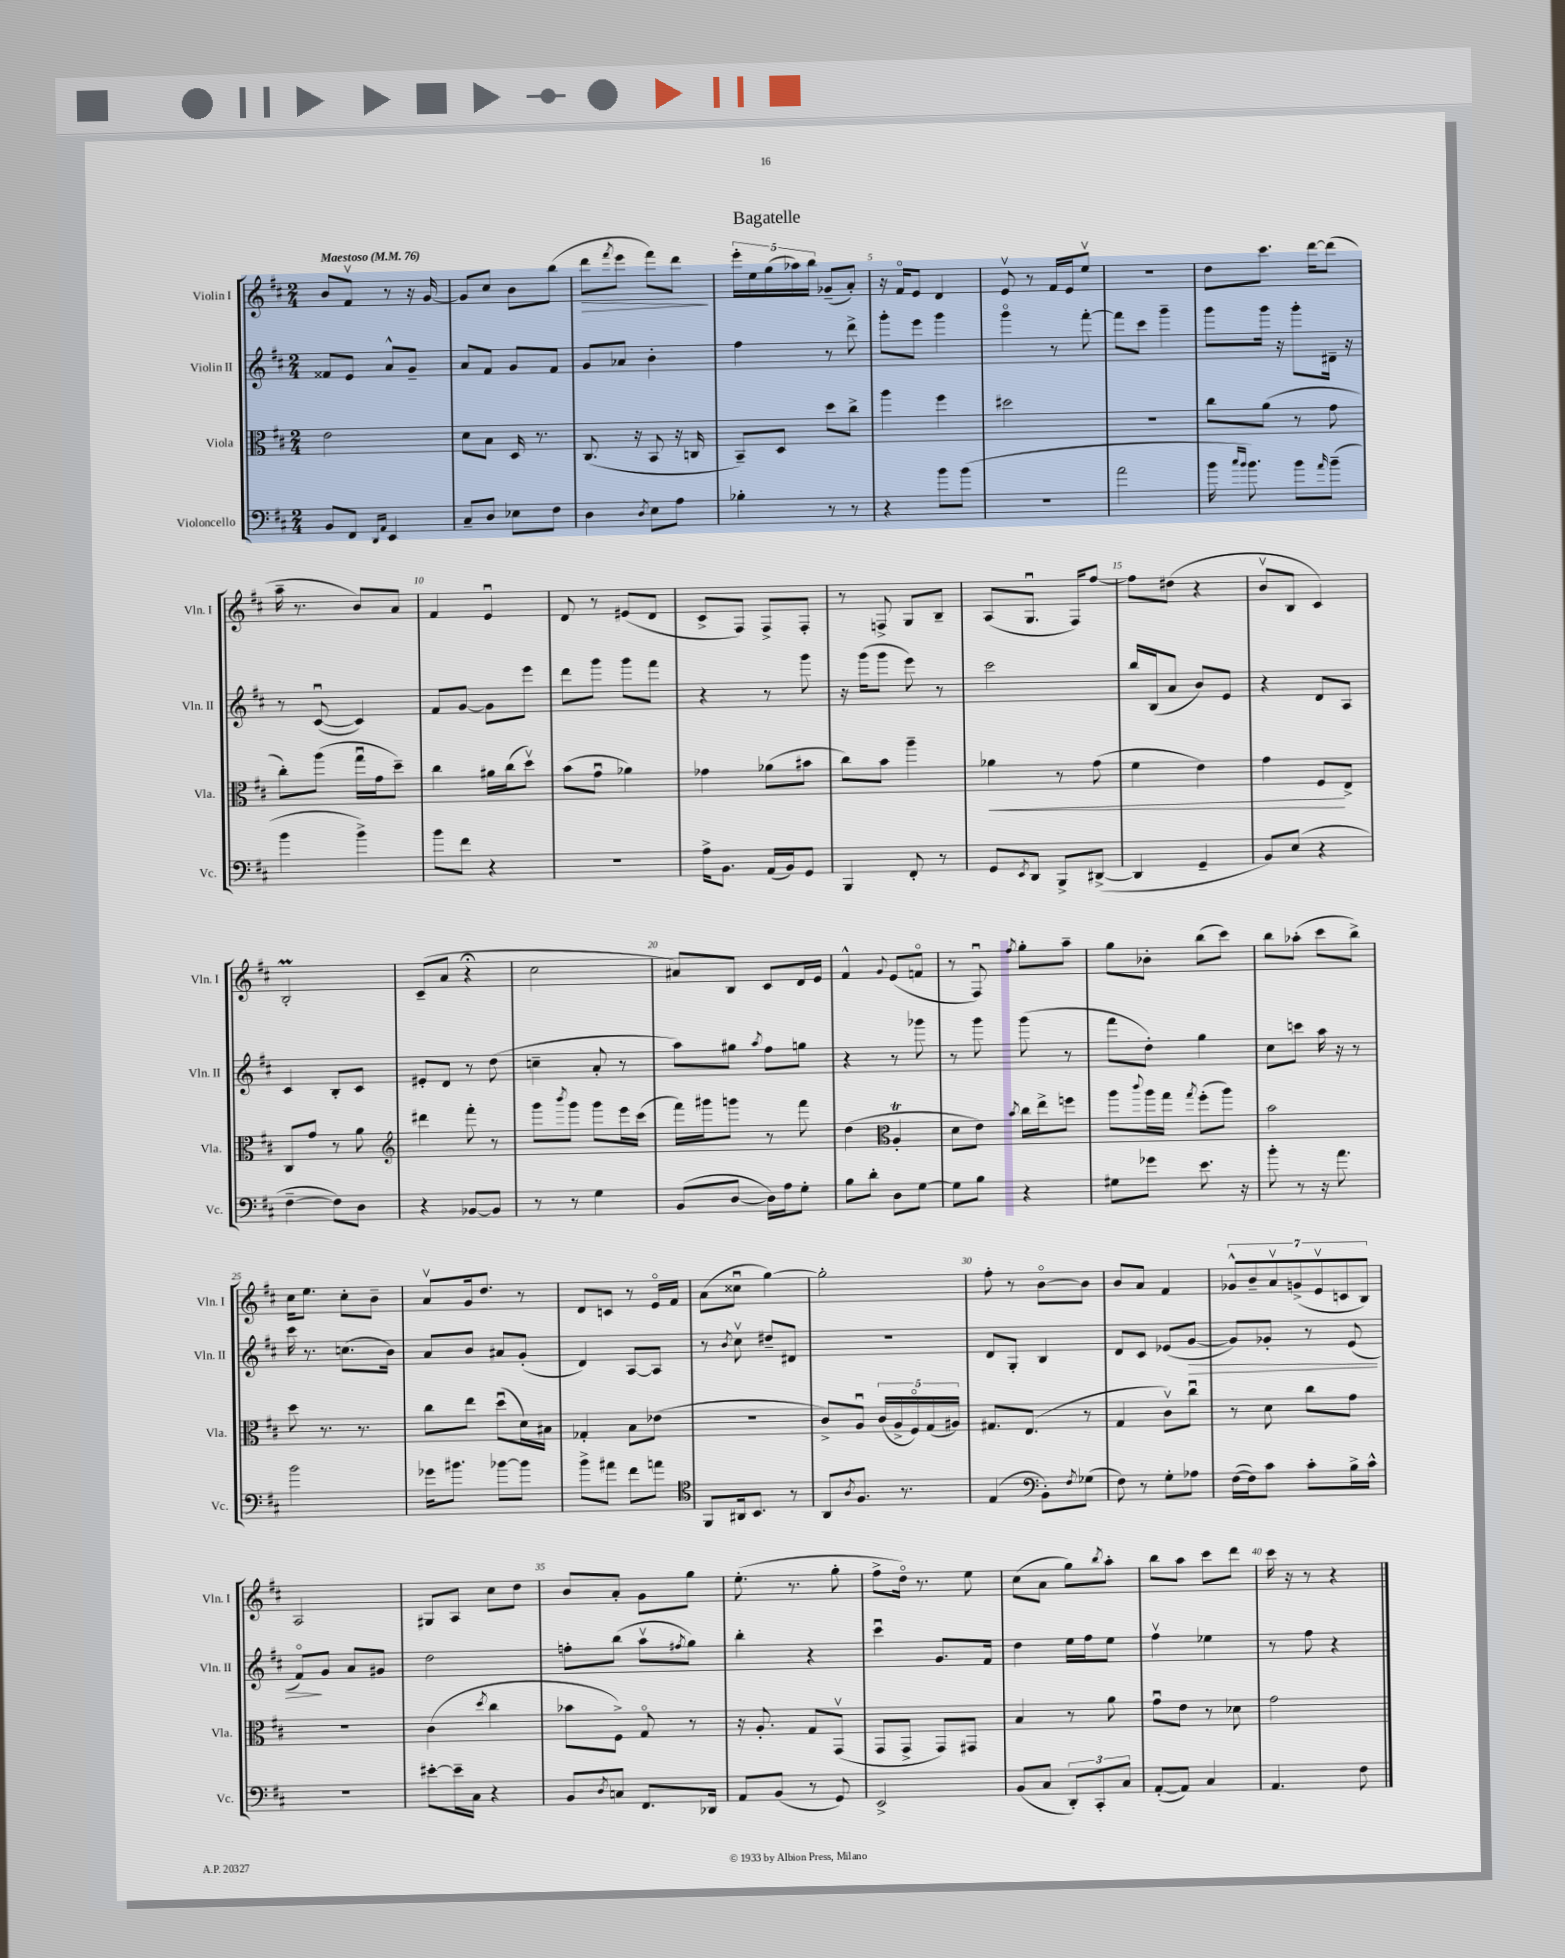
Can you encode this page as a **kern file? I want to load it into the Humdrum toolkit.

**kern	**kern	**kern	**kern
*staff4	*staff3	*staff2	*staff1
*clefF4	*clefC3	*clefG2	*clefG2
*k[f#c#]	*k[f#c#]	*k[f#c#]	*k[f#c#]
*M2/4	*M2/4	*M2/4	*M2/4
*MM76	*MM76	*MM76	*MM76
8BB	2e	8f##	8b
8FF#	.	8e	8f#v
16qqDD	.	.	.
16qqAA	.	.	.
4EE	.	8a^^	8r
.	.	8g~	16r
.	.	.	[16g
=	=	=	=
8C#~	8d	8a	8g]
8D	8B	8f#	8cc#
8E-	16D	8g	8b
.	8.r	.	.
8F#	.	8f#	(8bb
=	=	=	=
4D	(8.C#	8g	8ddd
.	.	.	8qfff#
.	.	8a-	8eee
.	16r	.	.
8qD	.	.	.
8E	8BB	4b'	8fff#)
8A	16r	.	8ddd
.	16C	.	.
=	=	=	=
4B-'	8BB~)	4ff#	20eee'
.	.	.	20ee
.	.	.	(20gg
.	8D	.	.
.	.	.	20aa-)
.	.	.	20bb
8r	8dd	8r	(8g-~
8r	8cc#^	8ddd^	8a')
=	=	=	=
4r	4aa	8ggg'	16r
.	.	.	16f#o
.	.	8eee	8e
8b	4ff#	4ggg	4d
(8b	.	.	.
=	=	=	=
2r	2dd#	4gggo	8ev
.	.	.	8r
.	.	8r	16f#
.	.	.	16e
.	.	[8fff#'	8eev
=	=	=	=
2a	2r	8fff#]	2r
.	.	8ccc#	.
.	.	4ggg~	.
=	=	=	=
16b	8cc#	8ggg	8dd
16qqcc#	.	.	.
16qqb	.	.	.
8.b)	.	.	.
.	(8a	16ggg	8.ccc#
.	.	16r	.
8b	8r	8ggg'	.
.	.	.	[16ddd
16qqa	.	.	.
(8b~	8g	16d#~	(8ddd]
.	.	16r	.
=	=	=	=
4b	8cc#')	8r	16aa~
.	.	.	8.r
.	(8aa	([8c#u	.
4b^)	16ggu	4c#])	8b)
.	16g	.	.
.	8dd~)	.	8a
=	=	=	=
8b	4cc#	8f#	4f#
8f#	.	[8g	.
4r	16a#	8g]	4eu
.	(16cc#	.	.
.	8ddv)	8eee	.
=	=	=	=
2r	(8b	8ddd	8d
.	8gu	8ggg	8r
.	4a-)	8ggg	(8e#
.	.	8fff#	8d
=	=	=	=
16A^	4g-	4r	8c#^
8.BB	.	.	.
.	.	.	8F#)
(16AA	(8a-	8r	8F#^
16BB)	.	.	.
8GG	8b#	8ggg	8F#'
=	=	=	=
4BBB	8cc#)	16r	8r
.	.	(16ggg	.
.	8b	8ggg	8F^
8FF#'	4aa~	8eee)	8G
8r	.	8r	8B~
=	=	=	=
8GG	4a-	2ccc#	(8A
8qEE	.	.	.
8DD	.	.	8.Gu
8BBB^	8r	.	.
.	.	.	16F#)
([8DD#^	(8g	.	[8ff#
=	=	=	=
4DD#]	4f#	16bb	8ff#]
.	.	(16B	.
.	.	8a	(8dd#
4GG~	4e)	8b)	4r
.	.	8e	.
=	=	=	=
8BB)	4g	4r	8bv
(8E	.	.	8B
4r	8F#	8d	4c#)
.	8E^	8A	.
=	=	=	=
[4F#~	8C#	4c#	2B'
.	8g	.	.
8F#])	8r	8B'	.
8D	8a	8c#	.
=	=	=	=
*	*clefG2	*	*
4r	4ddd#	8e#'	(8c#~
.	.	8d	8a
[8BB-	8fff#'	8r	4r;
8BB-]	8r	(8dd	.
=	=	=	=
8r	8ggg	4cc~	2cc#
.	8qbbb	.	.
8r	8ggg	.	.
4G	8ggg	8a'	.
.	16eee	8r	.
.	(16ccc#	.	.
=	=	=	=
(8BB	16fff#)	8aa)	8a#)
.	16ggg#	.	.
[8D	8ggg	8gg#	8B
.	.	8qaa	.
16D])	8r	8ff#	8c#
16A	.	.	.
8G'	8fff#	8gg	16d
.	.	.	16e
=	=	=	=
8B	(4dd	4r	4f#^^
8d'	.	.	.
*	*clefC3	*	*
.	.	.	8qqg
8D	4A'	8r	(8e
[8G	.	8ggg-	8fo
=	=	=	=
8G]	8d	8r	8r
8B	8e)	8ggg	8F#u)
.	8qb	.	8qff#
4r	16cc#	(8ggg	8gg'
.	16ee^	.	.
.	8ff	8r	8aa~
=	=	=	=
8G#	8aa	8fff#	8gg
.	8qqccc#	.	.
8g-	16aa	8dd')	8b-'
.	16gg	.	.
.	8qgg	.	.
8.e	(8ff#'	4gg	(8bb
.	8aa)	.	8ccc#)
16r	.	.	.
=	=	=	=
8b'	2b	8cc#	8bb
8r	.	8ccc	(8aa-'
16r	.	16aa	8ccc#
8.a	.	16r	.
.	.	8r	8bb^)
=	=	=	=
2b	8dd	16ccc#	16cc#
.	.	8.r	8.ee
.	8.r	.	.
.	.	(8.cc	8cc#'
.	8.r	.	.
.	.	.	8b~
.	.	16b)	.
=	=	=	=
16g-	8cc#	8a	8av
8.b#	.	.	.
.	8ee	8b	16g
.	.	.	8.dd
[8b-	(8ddu	8a#	.
8b-]	16d)	(8g'	8r
.	16B#	.	.
=	=	=	=
8b^	4G-'	4d)	8d
8a#	.	.	8c
8f#	8B	[8A	8r
8a	(8e-	8A]	16eo
.	.	.	16f#
=	=	=	=
*clefC4	*	*	*
8FF#	2r	8r	(8a
.	.	8qb	.
16AA#	.	8cc#v	8cc##u
8.BB	.	.	.
.	.	8dd#~	[4gg)
8r	.	8d#	.
=	=	=	=
8AA	8c#^)	2r	2gg']
8qA	.	.	.
8.F#	8Au	.	.
.	(20c#	.	.
.	20A^	.	.
8.r	.	.	.
.	20F#o)	.	.
.	(20G	.	.
.	20A#)	.	.
=	=	=	=
(4E	8.G#	8d	8ff#'
.	.	8G'	8r
.	(8.E	.	.
*clefF4	*	*	*
8BB')	.	4B	[8bo
8qF#	.	.	.
(8G-	8r	.	8b]
=	=	=	=
8F#)	4G	8d	8b
8r	.	8c#	8a
8G'	8c#v)	(8e-	4f#
8A-	8cc#u	[8g	.
=	=	=	=
([16F#	8r	8g])	14g-^^
16F#])	.	.	.
.	.	.	14b~
8c#	8d	8g-'	.
.	.	.	14av
.	.	.	(14g^
8c#'	8cc#	8r	.
.	.	.	14ev
.	.	.	14c
16B^	8g	(8e	.
.	.	.	14B)
16c#^^	.	.	.
=	=	=	=
2r	2r	8f#o)	2A
.	.	8g	.
.	.	8a	.
.	.	8g#	.
=	=	=	=
[8e#'	(4c#	2dd	8G#
16e#~]	.	.	8A
16C#	.	.	.
.	8qdd	.	.
4r	4cc#	.	8cc#
.	.	.	8dd
=	=	=	=
8BB	8b-	8ff'	8b
8qD	.	.	.
8C	8F#^)	(8bb	8a'
8.FF#	8Go	8aav	8g
.	.	8qff#	.
.	8r	8gg)	8gg
16DD-	.	.	.
=	=	=	=
8AA	16r	4bb'	(8.ee'
.	8.A'	.	.
(8BB	.	.	.
.	.	.	8.r
8r	8G	4r	.
8GG)	(8GGv	.	8gg'
=	=	=	=
2EE^	8GG	4ccc#u	8ff#^
.	8GG^	.	16ddo)
.	.	.	8.r
.	8GG)	8.g	.
.	8GG#	.	8ee
.	.	16f#	.
=	=	=	=
(8BB	4B	4dd	(8cc#
8C#	.	.	8a
12DD')	8r	16ee	8gg)
.	.	16ff#	.
12CC#'	.	.	.
.	.	.	8qbb
.	8a	8ee	8aa'
12C#	.	.	.
=	=	=	=
([8AA'	8gu	4ff#v	8bb
8AA])	8e	.	8aa
4C#	8r	4ee-	8ccc#
.	8d-	.	8ddd
=	=	=	=
4.AA	2g	8r	16ccc#
.	.	.	16r
.	.	8ff#	8r
.	.	4r	4r
8F#	.	.	.
==	==	==	==
*-	*-	*-	*-
